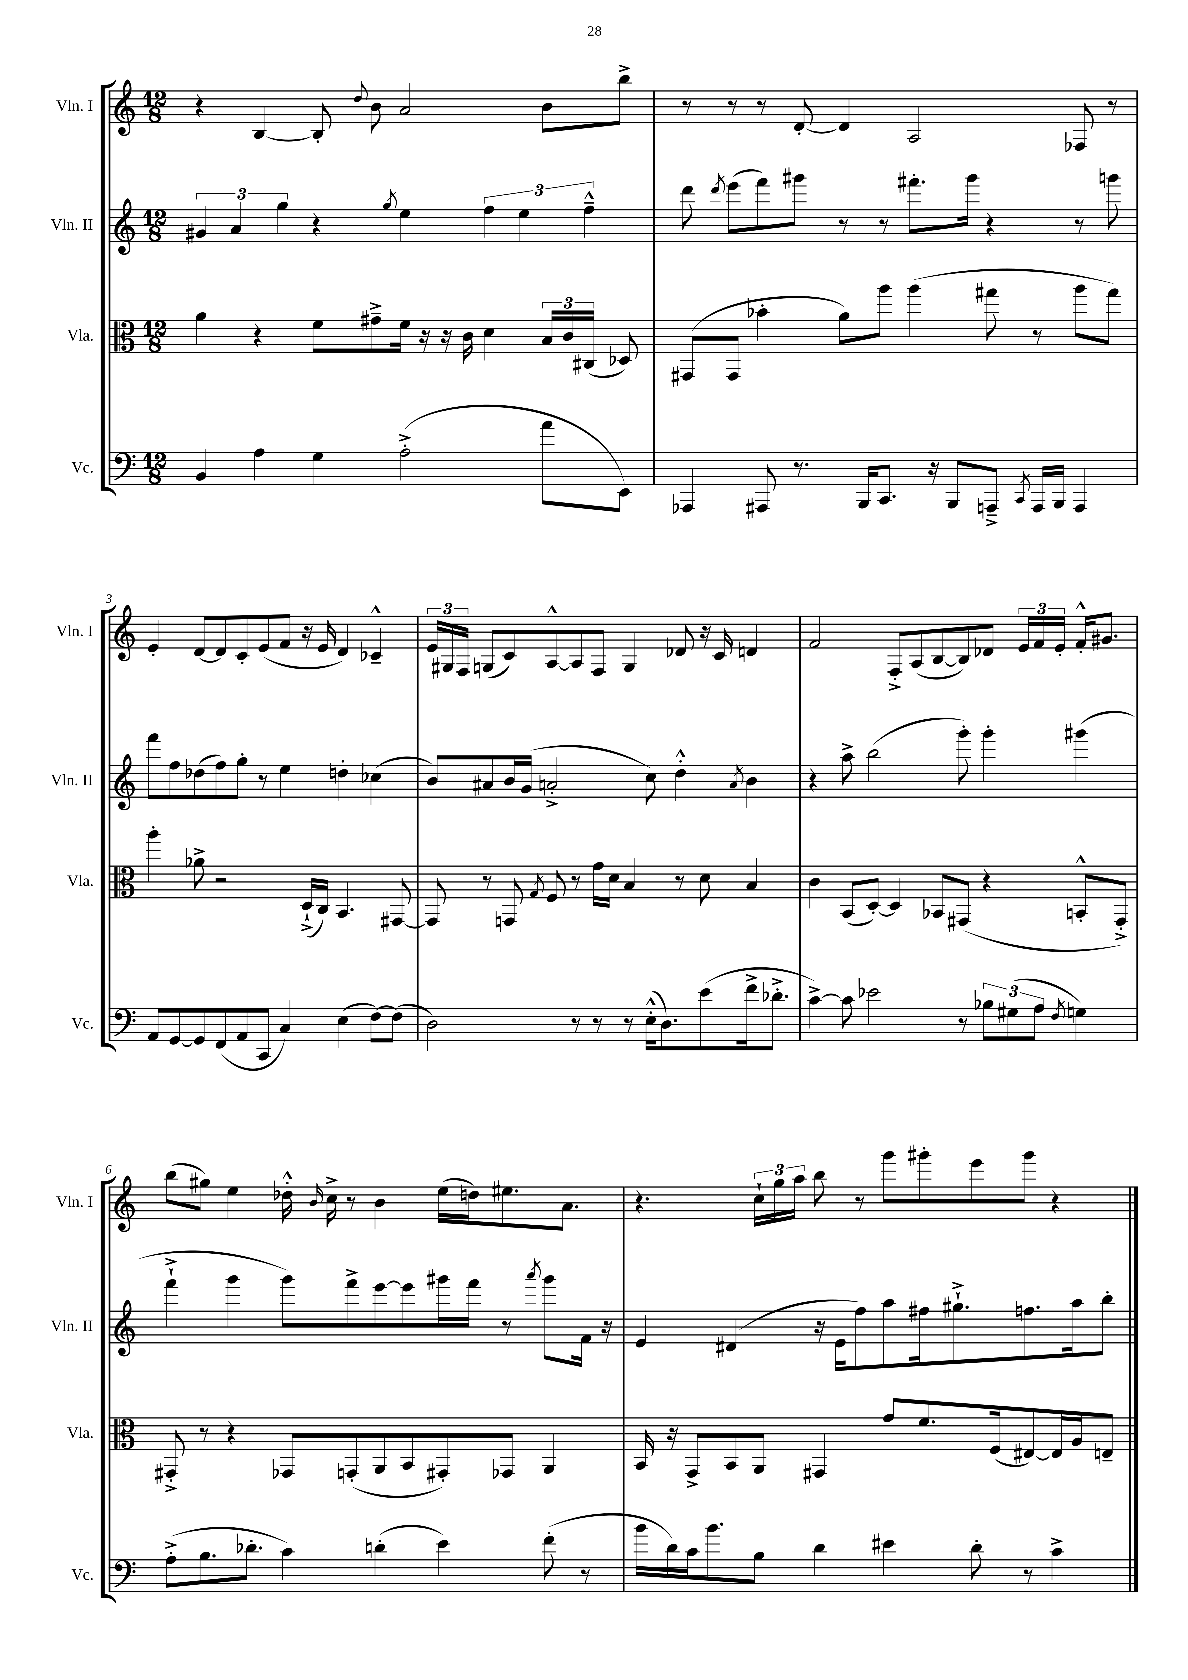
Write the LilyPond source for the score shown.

<<
\new StaffGroup <<
\new Staff = "s0" \with { instrumentName = "Vln. I" shortInstrumentName = "Vln. I" } {
    \clef treble \key c \major \numericTimeSignature \time 12/8
    \autoBeamOff r4 b4~ b8-. \appoggiatura { d''8 } b'8 a'2 b'8[ b''8]-> |
    r8 r8 r8 d'8~-. d'4 a2 fes8 r8 |
    e'4-. d'8[~ d'8 c'8-. e'8( f'8] r16 e'16 d'4) ces'4---^ |
    \tuplet 3/2 { e'16[ gis16 f16] } g8[( c'8) a8~-^ a8 f8] g4 des'8 r16 c'16 d'4 |
    f'2 f8[-.-> a8( b8~ b8) des'8] \tuplet 3/2 { e'16[ f'16 e'16]-. } f'16[-.-^ gis'8.] |
    b''8[( gis''8]) e''4 des''16-.-^ \grace { b'16 } c''16-> r8 b'4 e''16[( d''16) eis''8. a'8.] |
    r4. \tuplet 3/2 { c''16[-! g''16 a''16] } b''8 r8 g'''8[ gis'''8-. e'''8 gis'''8] r4 \bar "|." |
}
\new Staff = "s1" \with { instrumentName = "Vln. II" shortInstrumentName = "Vln. II" } {
    \clef treble \key c \major \numericTimeSignature \time 12/8
    \autoBeamOff \tuplet 3/2 { gis'4 a'4 g''4 } r4 \acciaccatura { g''8 } e''4 \tuplet 3/2 { f''4 e''4 f''4---^ } |
    d'''8 \acciaccatura { d'''8 } e'''8[( f'''8) gis'''8] r8 r8 fis'''8.[-. gis'''16] r4 r8 g'''8 |
    f'''8[ f''8 des''8( f''8) g''8]-. r8 e''4 d''4-. ces''4( |
    b'8[) ais'8 b'16 g'16]( a'2-.-> c''8) d''4-.-^ \acciaccatura { a'8 } b'4 |
    r4 a''8-> b''2( g'''8-.) g'''4-. gis'''4( |
    f'''4-!-> g'''4 g'''8[) f'''8-> e'''8~ e'''8 gis'''16 f'''16] r8 \acciaccatura { a'''8 } gis'''8[ f'16] r16 |
    e'4 dis'4( r16 e'16[ f''8) a''8 fis''16 gis''8.-!-> f''8. a''16 b''8]-. \bar "|." |
}
\new Staff = "s2" \with { instrumentName = "Vla." shortInstrumentName = "Vla." } {
    \clef alto \key c \major \numericTimeSignature \time 12/8
    \autoBeamOff a'4 r4 f'8[ gis'8---> f'16] r16 r16 c'16 d'4 \tuplet 3/2 { b16[ c'16 cis16]( } des8) |
    gis,8[( gis,8] bes'4-. a'8[) a''8] a''4( gis''8 r8 a''8[ gis''8]) |
    a''4-. aes'8-> r2 d16[-!->( c16]) b,4. gis,8~ |
    gis,8 r8 g,8 \acciaccatura { g8 } f8 r8 g'16[ d'16] b4 r8 d'8 b4 |
    c'4 b,8[( d8]~-.) d4 bes,8[ gis,8]( r4 b,8[-.-^ gis,8]-.->) |
    gis,8-.-> r8 r4 ges,8[ g,8-.( a,8 b,8 gis,8-.) ges,8] a,4 |
    b,16 r16 g,8[-> b,8 a,8] gis,4 g'8[ f'8. f16( eis8~) eis16 a16 e8]-- \bar "|." |
}
\new Staff = "s3" \with { instrumentName = "Vc." shortInstrumentName = "Vc." } {
    \clef bass \key c \major \numericTimeSignature \time 12/8
    \autoBeamOff b,4 a4 g4 a2-.->( a'8[ e,8]) |
    aes,,4 ais,,8 r8. b,,16[ c,8.] r16 b,,8[ a,,8]---> \acciaccatura { c,8 } a,,16[ b,,16] a,,4 |
    a,8[ g,8~ g,8 f,8( a,8 c,8] c4) e4( f8[~) f8]( |
    d2) r8 r8 r8 e16[-.-^( d8.) e'8( f'16-> des'8.]-.-> |
    c'4~->) c'8 ees'2 r8 \tuplet 3/2 { bes8[ gis8( a8] } \acciaccatura { f8 } g4) |
    a8[-.->( b8. des'8.]-. c'4) d'4-.( e'4) f'8-.( r8 |
    b'16[ d'16) c'16 b'8. b8] d'4 eis'4 d'8-. r8 c'4-> \bar "|." |
}
>>
>>
